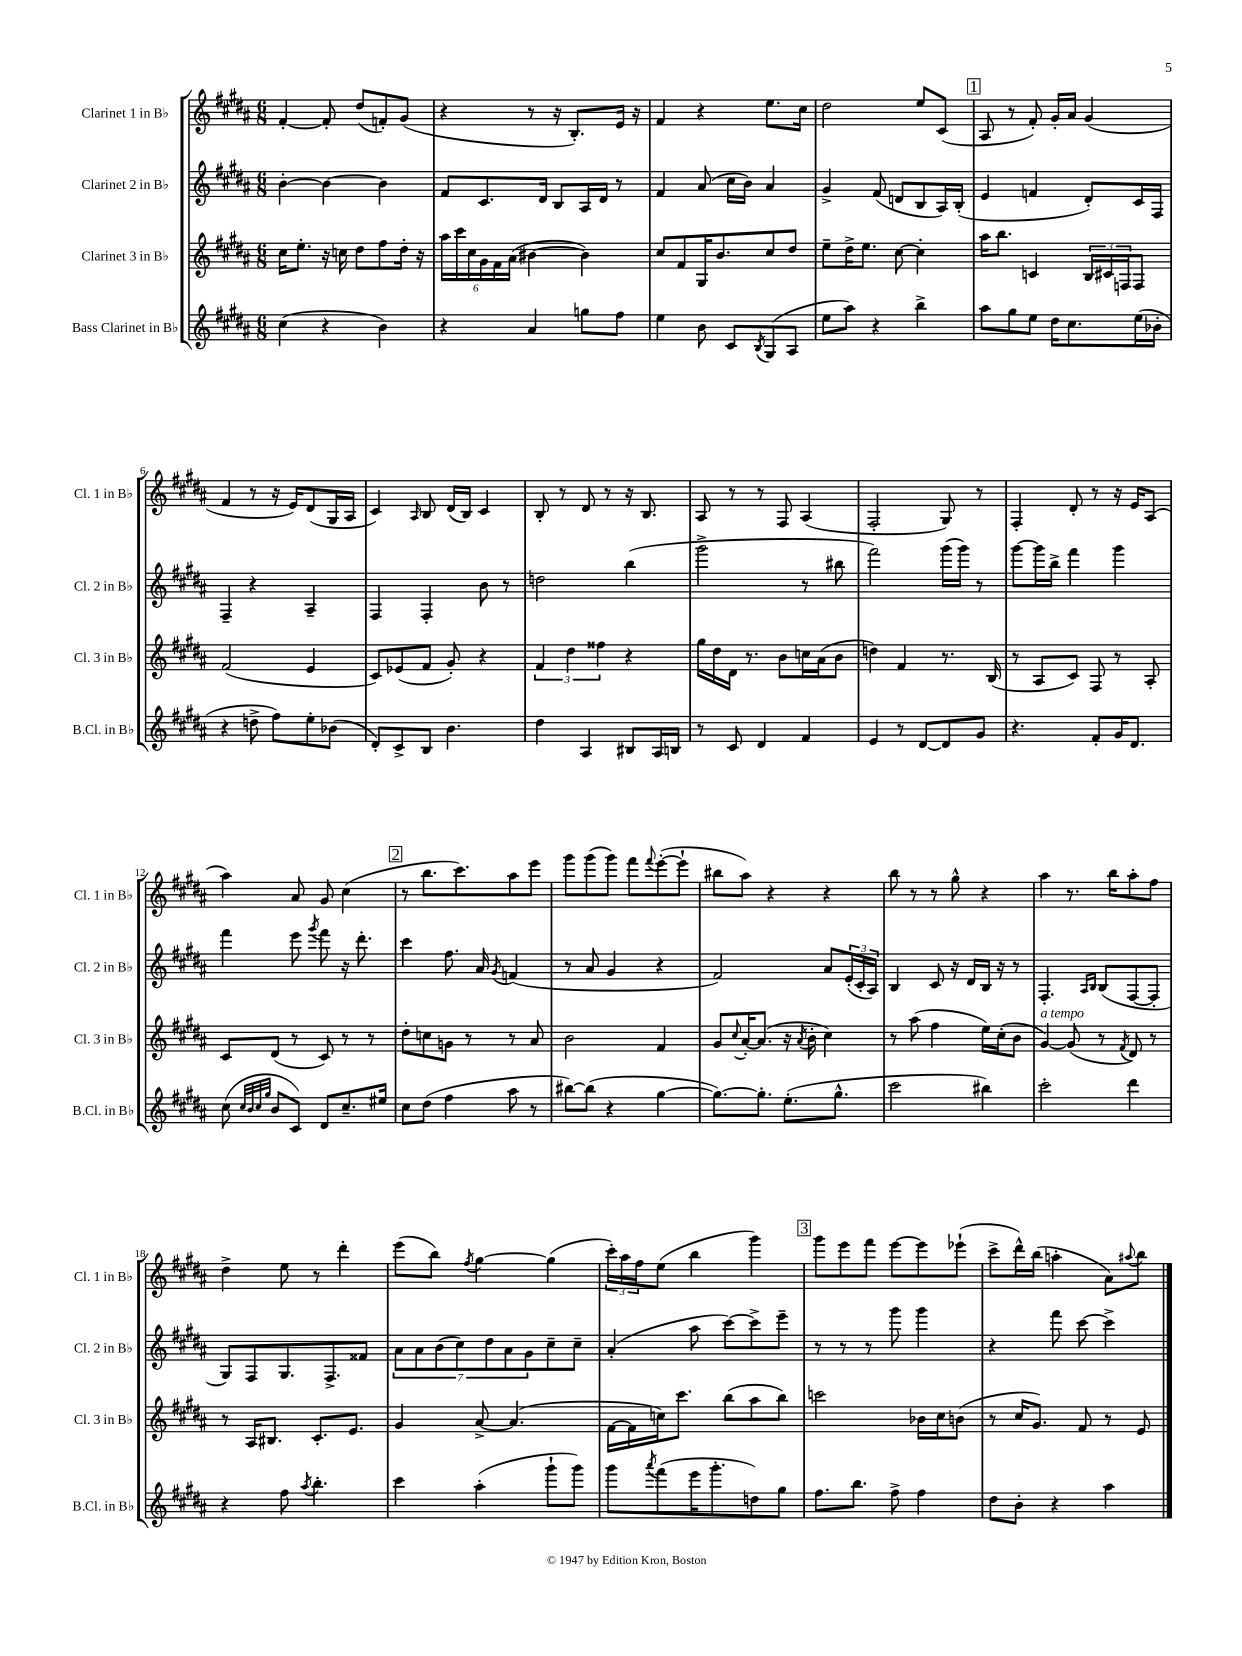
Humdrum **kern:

**kern	**kern	**kern	**kern
*staff4	*staff3	*staff2	*staff1
*clefG2	*clefG2	*clefG2	*clefG2
*k[f#c#g#d#a#]	*k[f#c#g#d#a#]	*k[f#c#g#d#a#]	*k[f#c#g#d#a#]
*M6/8	*M6/8	*M6/8	*M6/8
(4cc#\	16cc#\LK	[4b'\	[4f#'/
.	8.ee'\J	.	.
4r	16r	4b\_	8f#'/]
.	16cc\	.	.
.	8dd#\L	.	(8dd#/L
4b\)	8ff#\	4b\]	8f'/)
.	16dd#'\Jk	.	(8g#/J
.	16r	.	.
=	=	=	=
4r	24aa#\LL	8f#/L	4r
.	24ccc#\	.	.
.	24cc#\	.	.
.	24g#\	8.c#/	.
.	24f#\	.	.
.	(24a#\JJ	.	.
4a#/	[4b#\	.	8r
.	.	16d#/Jk	.
.	.	8B/L	16r
.	.	.	8.B'/L)
8gg\L	4b#\])	16A#/L	.
.	.	16d#/JJ	.
8ff#\J	.	8r	16e/Jk
.	.	.	16r
=	=	=	=
4ee\	8cc#/L	4f#/	4f#/
.	8f#/	.	.
8b\	16G#/K	(8a#/	4r
.	8.b/	.	.
8c#/L	.	16cc#\LL	.
.	.	16b\JJ)	.
8qB/	.	.	.
(8G#/	8cc#/	4a#/	8.ee\L
8A#/J	8dd#/J	.	.
.	.	.	16cc#\Jk
=	=	=	=
8ee\L	8ee~\L	4g#^/	2dd#\
8aa#\J)	16dd#^\K	.	.
.	8.ee\J	.	.
4r	.	(8f#/	.
.	[8cc#\	8d/L	.
4bb^\	4cc#'\]	8B/	8ee/L
.	.	16A#/L)	(8c#/J
.	.	(16B'/JJ	.
=	=	=	=
8aa#\L	16aa#\LK	4e/	8A#/
.	8.bb\J	.	.
8gg#\	.	.	8r
8ee\J	4c/	4f/	8f#'/)
16dd#\LK	.	.	16g#'/LL
8.cc#\	.	.	16a#/JJ
.	24B/LL	8d#'/L)	(4g#/
.	24c#/	.	.
.	24F/J	.	.
(16ee\L	8F/J	16c#/L	.
16b-'\JJ	.	16F#/JJ	.
=	=	=	=
4r	(2f#/	4F#~/	4f#/
8dd^\	.	4r	8r
8ff#\L)	.	.	16r
.	.	.	16e/LK)
8ee'\	4e/	4A#~/	(8d#/
(8b-\J	.	.	16G#/L
.	.	.	16A#/JJ
=	=	=	=
8d#'/L)	8c#/L)	4F#/	4c#/)
8c#^/	(8e-/	.	.
.	.	.	16qqA#/
8B/J	8f#/J	4F#'/	8B/
4.b\	8g#'/)	.	(16d#/LL
.	.	.	16B/JJ)
.	4r	8b\	4c#/
.	.	8r	.
=	=	=	=
4dd#\	6f#/	2dd\	8B'/
.	.	.	8r
.	6dd#\	.	.
4A#/	.	.	8d#/
.	6ff##\	.	.
.	.	.	8r
8B#/L	4r	(4bb\	16r
.	.	.	8.B/
16A#/L	.	.	.
16B/JJ	.	.	.
=	=	=	=
8r	16gg#\LL	2ggg#^\	8A#/
.	16dd#\	.	.
8c#/	16d#\JJ	.	8r
.	8.r	.	.
4d#/	.	.	8r
.	8b\L	.	8F#/
4f#/	16cc\L	8r	(4A#/
.	(16a#\J	.	.
.	8b\J	8bb#\	.
=	=	=	=
4e/	4dd\)	2fff#\)	2F#'/
8r	4f#/	.	.
[8d#/L	.	.	.
8d#/]	8.r	(16ggg#\LL	8G#/)
.	.	16ggg#\JJ)	.
8g#/J	.	8r	8r
.	(16B/	.	.
=	=	=	=
4.r	8r	[8ggg#\L	4F#'/
.	8A#/L	16ggg#\]L	.
.	.	16bb^\JJ	.
.	8c#/J)	4fff#\	8d#'/
8f#'/L	8F#/	.	8r
16g#/K	8r	4ggg#\	16r
8.d#/J	.	.	16e/LK
.	8A#'/	.	(8A#/J
=	=	=	=
(8cc#\	8c#/L	4fff#\	4aa#\)
32qqcc#/LLL	.	.	.
32qqb/	.	.	.
32qqcc#/	.	.	.
32qqgg#/JJJ	.	.	.
8b/L	(8d#/J	.	.
8c#/J)	8r	8eee\	8a#/
.	.	8qggg#/	.
8d#/L	8c#/)	8fff#\	8g#/
8.cc#~/	8r	16r	(4cc#\
.	.	8.ddd#'\	.
.	8r	.	.
16ee#/Jk	.	.	.
=	=	=	=
8cc#\L	8dd#'\L	4ccc#\	8r
(8dd#\J	8cc\	.	8.bb\L
4ff#\	8g\J	8.ff#\	.
.	.	.	8.ccc#\)
.	8r	.	.
.	.	16a#/	.
.	.	8qg#/	.
8aa#\	8r	(4f/	8aa#\
8r	8a#/	.	8eee\J
=	=	=	=
[8bb#\L)	2b\	8r	8ggg#\L
(8bb#\]J	.	8a#/	(8ggg#\
4r	.	4g#/	8ggg#\J)
.	.	.	8fff#\L
.	.	.	8qqfff#/
[4gg#\	4f#/	4r	([8eee'\
.	.	.	8eee`\]J
=	=	=	=
8.gg#\_L)	8g#/L	2f#/)	8bb#\L
.	8qqcc#/	.	.
.	[16a#'/K	.	8aa#\J)
8.gg#'\]J	(8.a#/]J	.	.
.	.	.	4r
(8.ee'\L	16r	.	.
.	8qa#/	.	.
.	16b'\	.	.
.	4cc#\)	8a#/L	4r
8.gg#^^\J	.	.	.
.	.	(24e'/L	.
.	.	24c#'/	.
.	.	24A#/JJ)	.
=	=	=	=
2ccc#\	8r	4B/	8bb\
.	(8aa#\	.	8r
.	4ff#\	8c#/	8r
.	.	16r	8gg#^^\
.	.	16d#/LL	.
4bb#\)	16ee\LL)	16B/JJ	4r
.	(16cc#'\J	16r	.
.	8b\J	8r	.
=	=	=	=
2ccc#'\	[4g#/)	4.F#'/	4aa#\
.	(8g#/]	.	8.r
.	.	16qqA#/LL	.
.	.	16qqB/JJ	.
.	8r	(8B/L	.
.	.	.	16bb\LK
.	8qf#/	.	.
4ddd#\	8d#/)	[8F#/	8aa#'\
.	8r	8F#'/]J	8ff#\J
=	=	=	=
4r	8r	8G#/L)	4dd#^\
.	16A#/LK	8F#/	.
.	8.B#/J	.	.
8ff#\	.	8.G#/	8ee\
8qaa#/	.	.	.
4.bb'\	8.c#'/L	.	8r
.	.	8.F#^/	.
.	.	.	4ddd#'\
.	8.e/J	.	.
.	.	8f##/J	.
=	=	=	=
4ccc#\	4g#/	14a#\L	(8eee\L
.	.	14a#\	.
.	.	.	8bb\J)
.	.	(14b\	.
.	.	14cc#\)	.
.	.	.	8qff#/
(4aa#'\	[8a#^/	.	[4gg#\
.	.	14dd#\	.
.	.	14a#\	.
.	(4.a#/]	.	.
.	.	14g#\	.
8ggg#`\L	.	8cc#~\	(4gg#\]
8ggg#\J)	.	8cc#~\J	.
=	=	=	=
8ggg#\L	[16f#\LL	(4a#'/	24ccc#'\LL)
.	.	.	24aa#\
.	16f#\]	.	.
.	.	.	24ff#\J
8qaaa#/	.	.	.
(8fff#\	16cc\J)	.	(8ee\J
.	8.ccc#\J	.	.
16eee\K	.	8aa#\	4bb\
8.ggg#'\	.	.	.
.	(8bb\L	[8ccc#\L)	.
8dd\)	8aa#\	8ccc#^\]	4ggg#\)
8gg#\J	8bb\J)	8eee~\J	.
=	=	=	=
8.ff#\L	2ccc\	8r	8ggg#\L
.	.	8r	8eee\
8.bb\J	.	.	.
.	.	8r	8fff#\J
8ff#^\	.	8ggg#\	[8eee\L
4ff#\	16b-\LL	4ggg#\	8eee\]
.	16cc#\J	.	.
.	(8b\J	.	(8eee-`\J
=	=	=	=
8dd#\L	8r	4r	8ccc#^\L
8b'\J	16cc#/LK	.	16ddd#^^\L)
.	8.g#/J)	.	(16bb\JJ
4r	.	8fff#\	4aa'\
.	8f#/	[8ccc#\	.
4aa#\	8r	4ccc#^\]	8a#\L)
.	.	.	8qqaa#/
.	8e/	.	8bb\J
==	==	==	==
*-	*-	*-	*-
